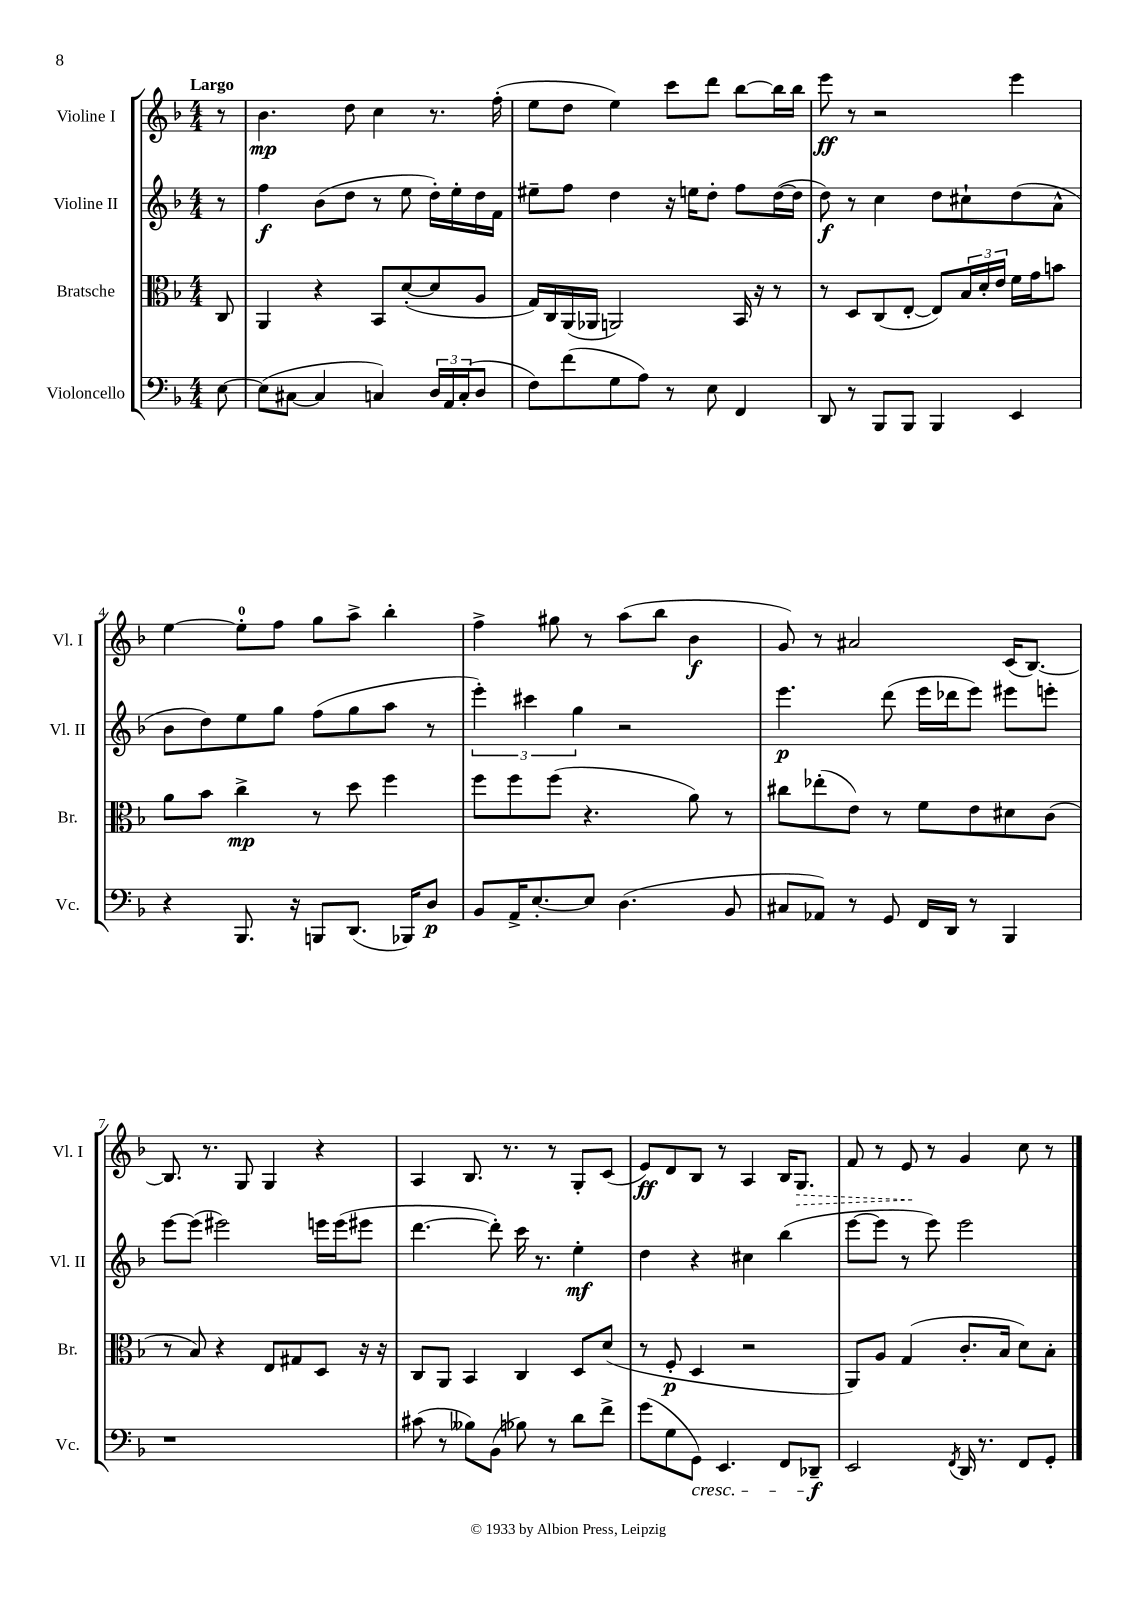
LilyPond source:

<<
\new StaffGroup <<
\new Staff = "s0" \with { instrumentName = "Violine I" shortInstrumentName = "Vl. I" } {
    \clef treble \key f \major \numericTimeSignature \time 4/4 \partial 8 \tempo "Largo"
    r8 |
    bes'4.\mp d''8 c''4 r8. f''16-.( |
    e''8 d''8 e''4) c'''8 d'''8 bes''8~ bes''16 bes''16 |
    e'''8\ff r8 r2 e'''4 |
    e''4~ e''8-0-. f''8 g''8 a''8-> bes''4-. |
    f''4-> gis''8 r8 a''8( bes''8 bes'4\f |
    g'8) r8 ais'2 c'16( bes8.~) |
    bes8. r8. g8 g4 r4 |
    a4 bes8. r8. r8 g8-. c'8( |
    e'8\ff) d'8 bes8 r8 a4 bes16 \once \override Hairpin.style = #'dashed-line g8.\> |
    f'8 r8 e'8\! r8 g'4 c''8 r8 \bar "|." |
}
\new Staff = "s1" \with { instrumentName = "Violine II" shortInstrumentName = "Vl. II" } {
    \clef treble \key f \major \numericTimeSignature \time 4/4 \partial 8
    r8 |
    f''4\f bes'8( d''8 r8 e''8 d''16-.) e''16-. d''16 f'16 |
    eis''8-- f''8 d''4 r16 e''16 d''8-. f''8 d''16~( d''16 |
    d''8\f) r8 c''4 d''8 cis''8-! d''8( a'8-^ |
    bes'8 d''8) e''8 g''8 f''8( g''8 a''8 r8 |
    \tuplet 3/2 { e'''4-.) cis'''4 g''4 } r2 |
    e'''4.\p d'''8( e'''16 des'''16 e'''8) eis'''8 e'''8-. |
    e'''8~ e'''8( eis'''2) e'''16 e'''16( eis'''8 |
    d'''4.~ d'''8-.) c'''16 r8. e''4-.\mf |
    d''4 r4 cis''4 bes''4( |
    e'''8~ e'''8 r8 e'''8) e'''2 \bar "|." |
}
\new Staff = "s2" \with { instrumentName = "Bratsche" shortInstrumentName = "Br." } {
    \clef alto \key f \major \numericTimeSignature \time 4/4 \partial 8
    c8 |
    a,4 r4 bes,8 d'8~-.( d'8 a8 |
    g16) c16 a,16( aes,16 a,2) bes,16 r16 r8 |
    r8 d8 c8( e8~-. e8) \tuplet 3/2 { bes16 d'16-. e'16 } f'16 g'16 b'8 |
    a'8 bes'8 c''4->\mp r8 d''8 f''4 |
    f''8 f''8 f''8( r4. a'8) r8 |
    cis''8 ees''8-.( e'8) r8 f'8 e'8 dis'8 c'8( |
    r8 bes8) r4 e8 gis8 d8 r16 r16 |
    c8 a,8 bes,4 c4 d8 d'8( |
    r8 f8-.\p d4 r2 |
    a,8) a8 g4( c'8.-. bes16 d'8) bes8-. \bar "|." |
}
\new Staff = "s3" \with { instrumentName = "Violoncello" shortInstrumentName = "Vc." } {
    \clef bass \key f \major \numericTimeSignature \time 4/4 \partial 8
    e8~ |
    e8( cis8~ cis4 c4) \tuplet 3/2 { d16 a,16 c16-.( } d8 |
    f8) f'8( g8 a8) r8 e8 f,4 |
    d,8 r8 bes,,8 bes,,8 bes,,4 e,4 |
    r4 bes,,8. r16 b,,8 d,8.( bes,,16) d8\p |
    bes,8 a,16-> e8.~-. e8 d4.( bes,8 |
    cis8 aes,8) r8 g,8 f,16 d,16 r8 bes,,4 |
    r1 |
    cis'8( r8 beses8) bes,8( bes8) r8 d'8 f'8-> |
    g'8( g8 g,8\cresc) e,4. f,8 des,8--\f\! |
    e,2 \acciaccatura { f,8 } d,16 r8. f,8 g,8-. \bar "|." |
}
>>
>>
